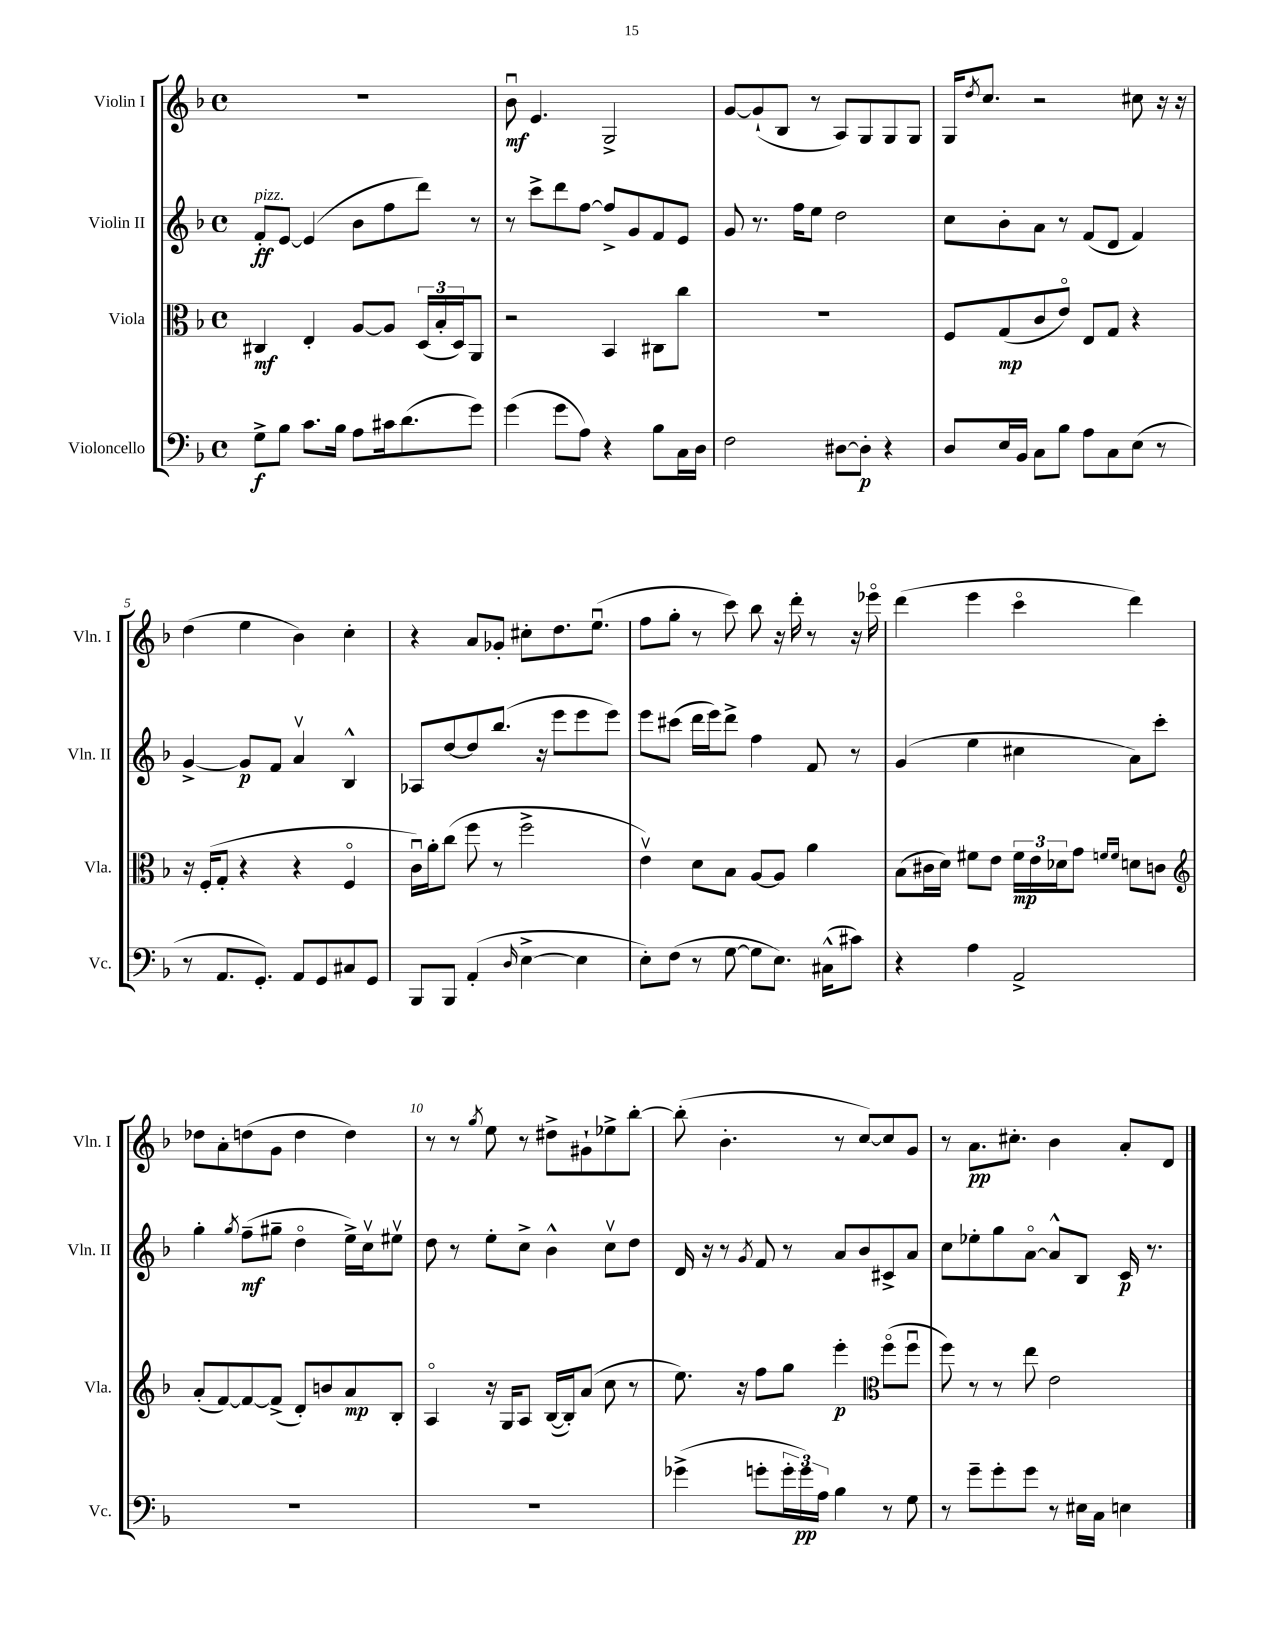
<<
\new StaffGroup <<
\new Staff = "s0" \with { instrumentName = "Violin I" shortInstrumentName = "Vln. I" } {
    \clef treble \key f \major \defaultTimeSignature \time 4/4
    R1 |
    bes'8\downbow\mf e'4. g2-> |
    g'8~ g'8-!( bes8 r8 a8) g8 g8 g8 |
    g16 \acciaccatura { d''8 } c''8. r2 cis''8 r16 r16 |
    d''4( e''4 bes'4) c''4-. |
    r4 a'8 ges'8-. cis''8-. d''8. e''8.\downbow( |
    f''8 g''8-. r8 c'''8) bes''8 r16 d'''16-. r8 r16 ees'''16\flageolet |
    d'''4( e'''4 c'''4\flageolet d'''4) |
    des''8 a'8-. d''8( g'8 d''4 d''4) |
    r8 r8 \acciaccatura { g''8 } e''8 r8 dis''8-> gis'8-! ees''8-> bes''8~-. |
    bes''8-.( bes'4.-. r8 c''8~) c''8 g'8 |
    r8 a'8.\pp cis''8.-. bes'4 a'8-. d'8 \bar "|." |
}
\new Staff = "s1" \with { instrumentName = "Violin II" shortInstrumentName = "Vln. II" } {
    \clef treble \key f \major \defaultTimeSignature \time 4/4
    f'8-.\ff^\markup { \italic "pizz." } e'8~ e'4( bes'8 f''8 d'''8) r8 |
    r8 c'''8-> d'''8 f''8~ f''8-> g'8 f'8 e'8 |
    g'8 r8. f''16 e''8 d''2 |
    c''8 bes'8-. a'8 r8 f'8( d'8 f'4) |
    g'4~-> g'8\p f'8 a'4\upbow bes4-^ |
    aes8 d''8~ d''8 bes''8.( r16 e'''8 e'''8 e'''8) |
    e'''8 cis'''8( d'''16 e'''16) d'''8-> f''4 f'8 r8 |
    g'4( e''4 cis''4 a'8) c'''8-. |
    g''4-. \acciaccatura { g''8 } f''8--\mf( gis''8-- d''4\flageolet e''16->) c''16\upbow eis''8\upbow |
    d''8 r8 e''8-. c''8-> bes'4-^ c''8\upbow d''8 |
    d'16 r16 r8 \acciaccatura { g'8 } f'8 r8 a'8 bes'8 cis'8-> a'8 |
    c''8 ees''8-. g''8 a'8~\flageolet a'8-^ bes8 c'16\p r8. \bar "|." |
}
\new Staff = "s2" \with { instrumentName = "Viola" shortInstrumentName = "Vla." } {
    \clef alto \key f \major \defaultTimeSignature \time 4/4
    cis4\mf e4-. a8~ a8 \tuplet 3/2 { d16( bes16-. d16) } a,8 |
    r2 bes,4 cis8 c''8 |
    R1 |
    f8 g8\mp( c'8 e'8\flageolet) e8 g8 r4 |
    r16 f16-.( g8-. r4 r4 f4\flageolet |
    c'16\downbow) a'16-. c''8( f''8 r8 f''2-> |
    e'4\upbow) d'8 bes8 a8~ a8 a'4 |
    bes8( cis'16 d'16) fis'8 e'8 \tuplet 3/2 { fis'16\mp e'16 des'16 } g'8 \grace { f'16 f'16 } d'8 c'8 |
    \clef treble a'8-.( f'8~) f'8~ f'8->( d'8-.) b'8 a'8\mp bes8-. |
    a4\flageolet r16 g16 a8 bes16~( bes16-.) a'8( c''8 r8 |
    e''8.) r16 f''8 g''8 e'''4-.\p \clef alto f''8\flageolet( f''8\downbow |
    f''8) r8 r8 e''8 e'2 \bar "|." |
}
\new Staff = "s3" \with { instrumentName = "Violoncello" shortInstrumentName = "Vc." } {
    \clef bass \key f \major \defaultTimeSignature \time 4/4
    g8->\f bes8 c'8. bes16 a8 cis'16 d'8.( g'8) |
    g'4( g'8 a8) r4 bes8 c16 d16 |
    f2 dis8~ dis8-.\p r4 |
    d8 e16 bes,16 c8 bes8 a8 c8 e8( r8 |
    r8 a,8. g,8.-.) a,8 g,8 cis8 g,8 |
    bes,,8 bes,,8 a,4-.( \grace { d16 } e4~-> e4 |
    e8-.) f8( r8 g8~ g8 e8.) cis16-^( cis'8) |
    r4 a4 a,2-> |
    R1 |
    R1 |
    ges'4->( g'8-. \tuplet 3/2 { g'16-. g'16\pp) a16 } bes4 r8 g8 |
    r8 g'8-- g'8-. g'8 r8 eis16 c16 e4 \bar "|." |
}
>>
>>
\layout { \context { \Score \override BarNumber.break-visibility = ##(#f #t #t) barNumberVisibility = #(every-nth-bar-number-visible 5) } }
